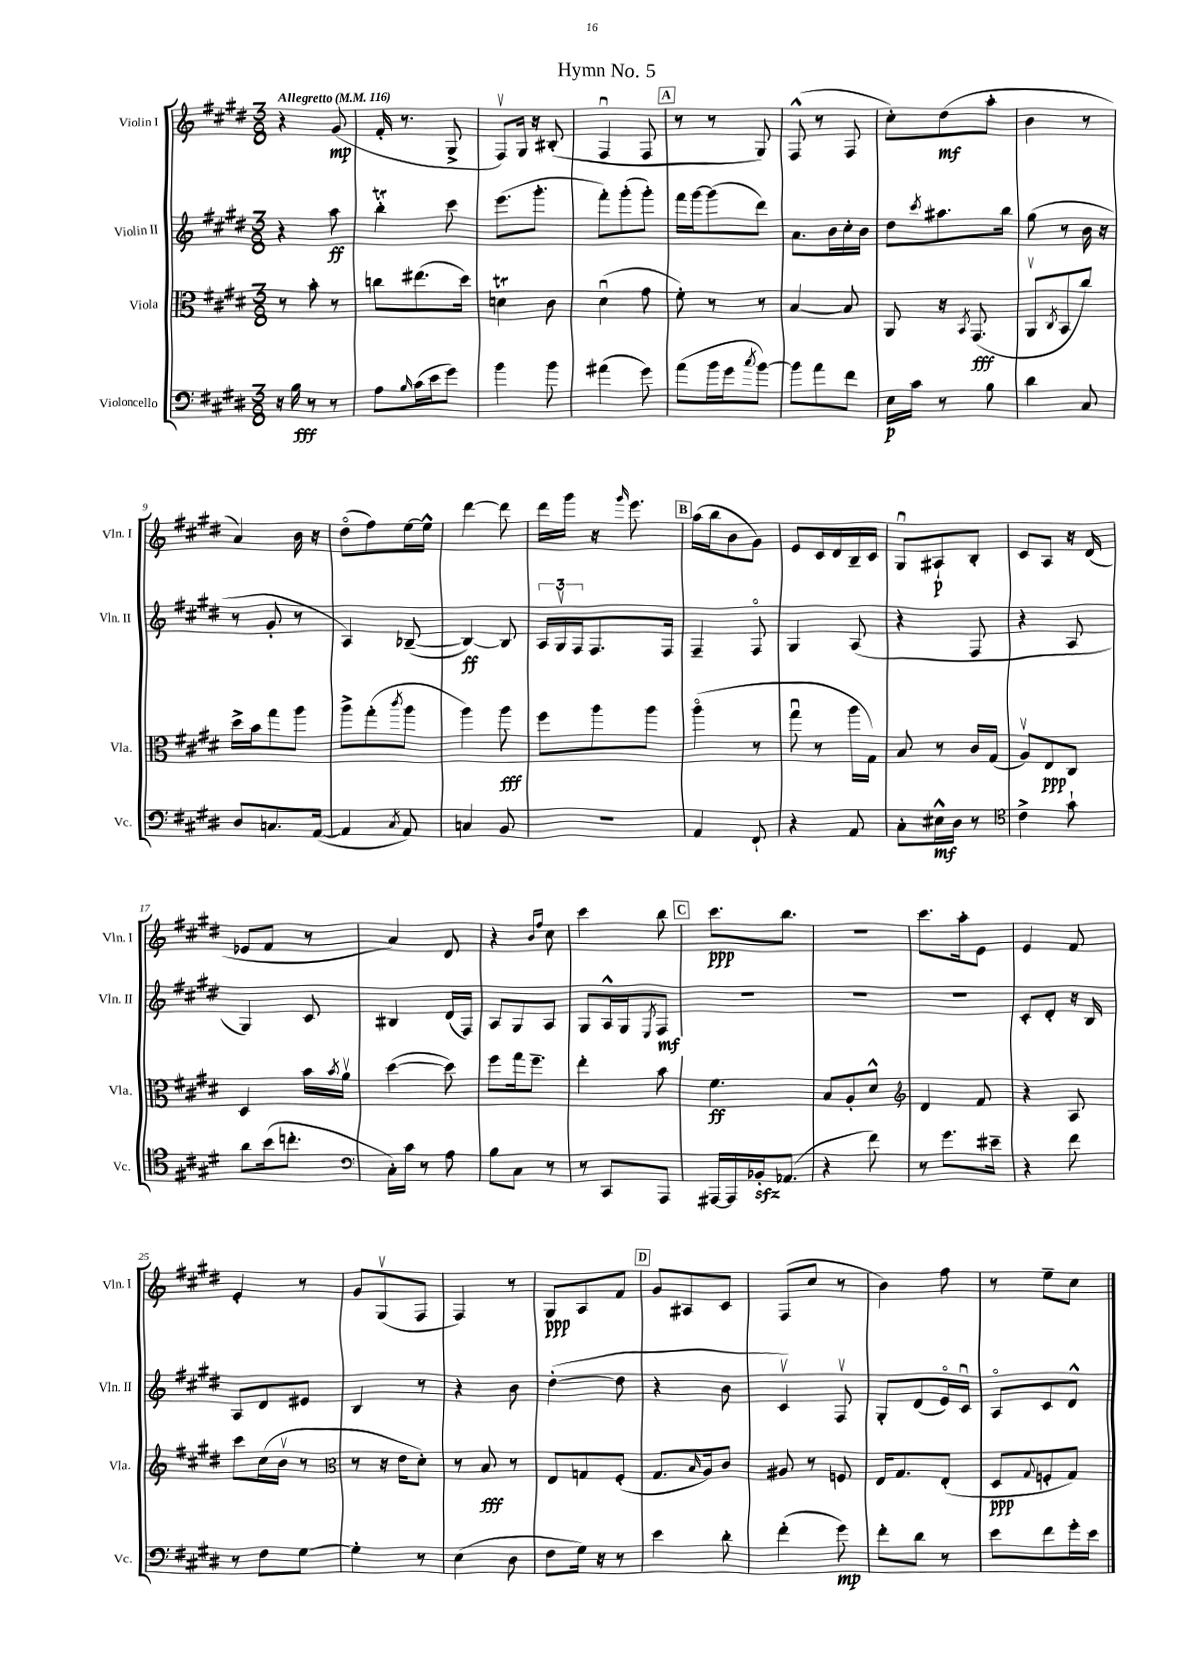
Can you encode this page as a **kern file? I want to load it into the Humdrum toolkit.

**kern	**dynam	**kern	**dynam	**kern	**dynam	**kern	**dynam
*part4	*part4	*part3	*part3	*part2	*part2	*part1	*part1
*staff4	*staff4	*staff3	*staff3	*staff2	*staff2	*staff1	*staff1
*I"Violoncello	*	*I"Viola	*	*I"Violin II	*	*I"Violin I	*
*I'Vc.	*	*I'Vla.	*	*I'Vln. II	*	*I'Vln. I	*
*clefF4	*	*clefC3	*	*clefG2	*	*clefG2	*
*k[f#c#g#d#]	*	*k[f#c#g#d#]	*	*k[f#c#g#d#]	*	*k[f#c#g#d#]	*
*M3/8	*	*M3/8	*	*M3/8	*	*M3/8	*
*MM116	*	*MM116	*	*MM116	*	*MM116	*
=1	=1	=1	=1	=1	=1	=1	=1
!	!	!	!	!	!	!LO:TX:a:B:t=Allegretto	!
16r	.	8r	.	4r	.	4r	.
16B\	fff	.	.	.	.	.	.
8r	.	8b'\	.	.	.	.	.
8r	.	8r	.	8aa\	ff	(8g#/	mp
=2	=2	=2	=2	=2	=2	=2	=2
8A\L	.	8ccn\L	.	4bbT'\	.	16f#'/	.
.	.	.	.	.	.	8.r	.
16qqB/	.	.	.	.	.	.	.
(16c#\L	.	(8.ee#X\	.	.	.	.	.
16e\J	.	.	.	.	.	.	.
8g#\J)	.	.	.	8ccc#\	.	8G#^/	.
.	.	16dd#\Jk)	.	.	.	.	.
=3	=3	=3	=3	=3	=3	=3	=3
4b\	.	4dnT\	.	(8.eee\L	.	8F#v/L)	.
.	.	.	.	.	.	16G#/Jk	.
.	.	.	.	8.ggg#'\J	.	16r	.
8b\	.	8c#\	.	.	.	(8B#X'/	.
=4	=4	=4	=4	=4	=4	=4	=4
(4a#X\	.	(4d#u\	.	8fff#'\L)	.	4F#u/	.
.	.	.	.	(8ggg#'\	.	.	.
8g#\)	.	8g#\	.	8ggg#'\J)	.	8F#/	.
!!LO:REH:place=s1:t=A
=5	=5	=5	=5	=5	=5	=5	=5
(8a\L	.	8f#'\)	.	16fff#\LL	.	8r	.
.	.	.	.	[16ggg#\J	.	.	.
16b\L	.	8r	.	(8ggg#\]	.	8r	.
16g#\J	.	.	.	.	.	.	.
8qcc#/	.	.	.	.	.	.	.
[8b\J)	.	8r	.	8ddd#\J)	.	8G#/)	.
=6	=6	=6	=6	=6	=6	=6	=6
8b\L]	.	[4B/	.	8.a\L	.	(8F#^^/	.
8a\	.	.	.	.	.	8r	.
.	.	.	.	16b\L	.	.	.
8f#\J	.	8B/]	.	16cc#'\	.	8F#/	.
.	.	.	.	16b\JJ	.	.	.
=7	=7	=7	=7	=7	=7	=7	=7
16E\LL	p	8AA/	.	8dd#\L	.	8cc#'\L)	.
16c#\JJ	.	.	.	.	.	.	.
.	.	.	.	8qccc#/	.	.	.
8r	.	16r	.	8.aa#X\	.	(8dd#\	mf
.	.	8qBB/	.	.	.	.	.
.	.	(8.GG#/	fff	.	.	.	.
8B\	.	.	.	.	.	8aa'\J	.
.	.	.	.	16bb\Jk	.	.	.
=8	=8	=8	=8	=8	=8	=8	=8
4d#\	.	8AAv/L	.	(8gg#\	.	4b\	.
.	.	8qC#/	.	.	.	.	.
.	.	8BB/	.	8r	.	.	.
8C#/	.	8cc#/J)	.	16b\	.	8r	.
.	.	.	.	16r	.	.	.
!!LO:LB:g=z
=9	=9	=9	=9	=9	=9	=9	=9
8D#/L	.	16dd#^\LL	.	8r	.	4a/)	.
.	.	16b\J	.	.	.	.	.
8.Cn/	.	8gg#\	.	8g#'/	.	.	.
.	.	8aa\J	.	8r	.	16b\	.
([16AA/Jk	.	.	.	.	.	16r	.
=10	=10	=10	=10	=10	=10	=10	=10
4AA/]	.	8aa^\L	.	4A/)	.	(8dd#\L	.
.	.	(8gg#'\	.	.	.	8ff#\)	.
8qC#/	.	8qccc#/	.	.	.	.	.
8AA/)	.	8aa\J	.	([8B-X~/	.	[16ee\L	.
.	.	.	.	.	.	16ee^^\JJ]	.
=11	=11	=11	=11	=11	=11	=11	=11
4Cn/	.	4aa\)	.	4B-/_)	ff	[4ddd#\	.
8BB/	.	8aa\	fff	8B-/]	.	8ddd#\]	.
=12	=12	=12	=12	=12	=12	=12	=12
4.r	.	8ff#\L	.	24A/LL	.	16ddd#\LL	.
.	.	.	.	24G#v/	.	.	.
.	.	.	.	.	.	16ggg#\JJ	.
.	.	.	.	24F#/J	.	.	.
.	.	8aa\	.	8.F#/	.	16r	.
.	.	.	.	.	.	16qqggg#/	.
.	.	.	.	.	.	8.eee\	.
.	.	8aa\J	.	.	.	.	.
.	.	.	.	16F#/Jk	.	.	.
!!LO:REH:place=s1:t=B
=13	=13	=13	=13	=13	=13	=13	=13
4AA/	.	(4aa\	.	4F#~/	.	(16aa\LL	.
.	.	.	.	.	.	16bb\J	.
.	.	.	.	.	.	8b\	.
8FF#`/	.	8r	.	8F#/	.	8g#\J)	.
=14	=14	=14	=14	=14	=14	=14	=14
4r	.	8gg#u\	.	4G#/	.	8e/L	.
.	.	8r	.	.	.	16c#/L	.
.	.	.	.	.	.	16d#/	.
8AA/	.	16aa\LL	.	(8A/	.	16B~/	.
.	.	16G#\JJ)	.	.	.	16c#/JJ	.
=15	=15	=15	=15	=15	=15	=15	=15
8C#'\L	.	8B/	.	4r	.	8G#u/L	.
16E#X^^\L	mf	8r	.	.	.	8A#X`/	p
16D#\JJ	.	.	.	.	.	.	.
8r	.	16c#/LL	.	8F#/	.	8B'/J	.
.	.	(16G#/JJ	.	.	.	.	.
=16	=16	=16	=16	=16	=16	=16	=16
*clefC4	*	*	*	*	*	*	*
4c#^\	.	8Av/L)	.	4r	.	8c#/L	.
.	.	8E/	ppp	.	.	8A/J	.
8g#`\	.	8C#/J	.	8A/	.	16r	.
.	.	.	.	.	.	(16d#/	.
!!LO:LB:g=z
=17	=17	=17	=17	=17	=17	=17	=17
8a\L	.	4D#/	.	4G#/)	.	8e-X/L	.
(16b\k	.	.	.	.	.	8f#/J	.
8.ccn'\J	.	.	.	.	.	.	.
.	.	16b\LL	.	8c#/	.	8r	.
.	.	8qb/	.	.	.	.	.
.	.	16av\JJ	.	.	.	.	.
=18	=18	=18	=18	=18	=18	=18	=18
*clefF4	*	*	*	*	*	*	*
16C#'\LL)	.	([4dd#\	.	4B#X/	.	4a/)	.
16c#\JJ	.	.	.	.	.	.	.
8r	.	.	.	.	.	.	.
8A\	.	8dd#\])	.	(16d#/LL	.	8d#/	.
.	.	.	.	16F#/JJ)	.	.	.
=19	=19	=19	=19	=19	=19	=19	=19
8B\L	.	8ff#\L	.	8A/L	.	4r	.
8C#\J	.	16gg#\k	.	8G#/	.	.	.
.	.	8.ff#~\J	.	.	.	.	.
.	.	.	.	.	.	16qqb/LL	.
.	.	.	.	.	.	16qqff#/JJ	.
8r	.	.	.	8A/J	.	8cc#\	.
=20	=20	=20	=20	=20	=20	=20	=20
8r	.	4ee'\	.	8G#/L	.	4ccc#\	.
8CC#/L	.	.	.	16A^^/L	.	.	.
.	.	.	.	16G#/J	.	.	.
.	.	.	.	8qE/	.	.	.
8AAA/J	.	8b\	.	8F#/J	mf	8bb\	.
!!LO:REH:place=s1:t=C
=21	=21	=21	=21	=21	=21	=21	=21
[16AAA#X/LL	.	4.f#\	ff	4.r	.	8.ccc#\L	ppp
16AAA#/]	.	.	.	.	.	.	.
16BB-Xzz'/J	.	.	.	.	.	.	.
(8.AA-X/J	.	.	.	.	.	8.bb\J	.
=22	=22	=22	=22	=22	=22	=22	=22
4r	.	8B/L	.	4.r	.	4.r	.
.	.	8A'/	.	.	.	.	.
8f#\)	.	8d#^^/J	.	.	.	.	.
=23	=23	=23	=23	=23	=23	=23	=23
*	*	*clefG2	*	*	*	*	*
8r	.	4d#/	.	4.r	.	8.ccc#\L	.
8.g#\L	.	.	.	.	.	.	.
.	.	.	.	.	.	16aa'\k	.
.	.	8f#/	.	.	.	8e\J	.
16e#X~\Jk	.	.	.	.	.	.	.
=24	=24	=24	=24	=24	=24	=24	=24
4r	.	4r	.	8c#'/L	.	4e/	.
.	.	.	.	8d#'/J	.	.	.
8f#\	.	8A/	.	16r	.	8f#/	.
.	.	.	.	16B/	.	.	.
!!LO:LB:g=z
=25	=25	=25	=25	=25	=25	=25	=25
8r	.	8ccc#\L	.	8A/L	.	4e'/	.
8F#\L	.	(16cc#\L	.	8d#/	.	.	.
.	.	16bv\JJ	.	.	.	.	.
[8G#\J	.	8r	.	8e#X/J	.	8r	.
=26	=26	=26	=26	=26	=26	=26	=26
*	*	*clefC3	*	*	*	*	*
4G#'\]	.	8r	.	4B/	.	8g#/L	.
.	.	16r	.	.	.	(8G#v/	.
.	.	16e\KL	.	.	.	.	.
8r	.	8d#'\J)	.	8r	.	8F#/J	.
=27	=27	=27	=27	=27	=27	=27	=27
(4E\	.	8r	.	4r	.	4F#/)	.
.	.	8B/	fff	.	.	.	.
8D#\	.	8r	.	8b\	.	8r	.
=28	=28	=28	=28	=28	=28	=28	=28
8F#\L	.	8E/L	.	([4dd#'\	.	8G#/L	ppp
16G#\Jk)	.	8Gn/	.	.	.	8A/	.
16r	.	.	.	.	.	.	.
8r	.	(8F#'/J	.	8dd#\]	.	8f#/J	.
!!LO:REH:place=s1:t=D
=29	=29	=29	=29	=29	=29	=29	=29
4e\	.	8.G#/L	.	4r	.	8g#/L	.
.	.	.	.	.	.	8A#X/	.
.	.	16qqB/	.	.	.	.	.
.	.	16A/k)	.	.	.	.	.
8d#'\	.	8c#/J	.	8b\	.	8c#/J	.
=30	=30	=30	=30	=30	=30	=30	=30
(4f#'\	.	8A#X/	.	4c#v/)	.	(8F#/L	.
.	.	8r	.	.	.	8cc#/J	.
8g#\)	mp	8Fn/	.	8F#v/	.	8r	.
=31	=31	=31	=31	=31	=31	=31	=31
8f#'\L	.	16E/KL	.	8G#'/L	.	4b\)	.
.	.	8.G#/	.	.	.	.	.
8d#\J	.	.	.	(8d#/	.	.	.
8r	.	(8E'/J	.	16e/L)	.	8ff#\	.
.	.	.	.	16c#u/JJ	.	.	.
=32	=32	=32	=32	=32	=32	=32	=32
8e\L	.	8D#/L	ppp	8A/L	.	8r	.
.	.	8qqG#/	.	.	.	.	.
8f#\	.	8Fn'/	.	8c#/	.	8ee~\L	.
16g#'\L	.	8G#/J)	.	8d#^^/J	.	8cc#\J	.
16e\JJ	.	.	.	.	.	.	.
==	==	==	==	==	==	==	==
*-	*-	*-	*-	*-	*-	*-	*-
